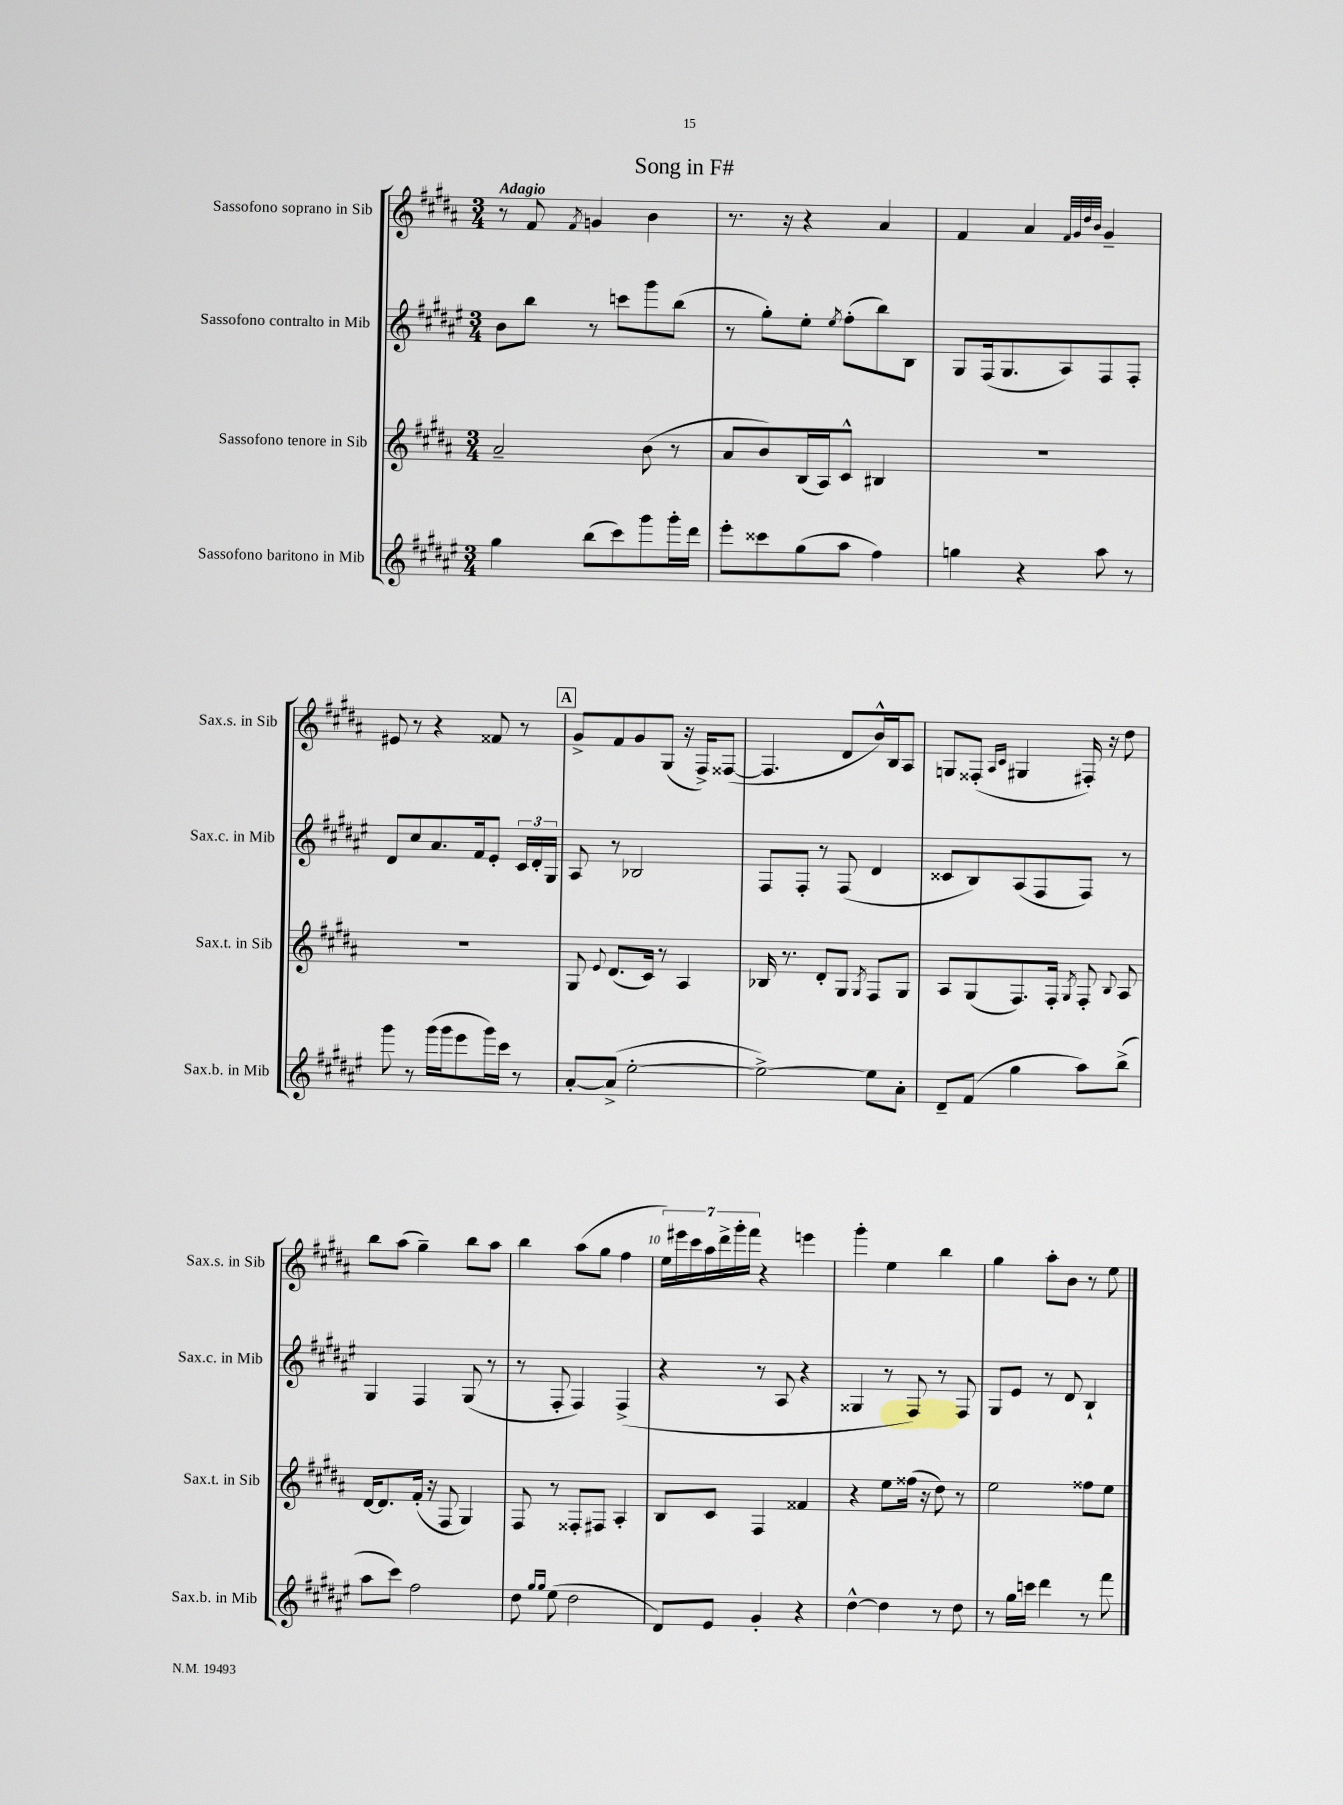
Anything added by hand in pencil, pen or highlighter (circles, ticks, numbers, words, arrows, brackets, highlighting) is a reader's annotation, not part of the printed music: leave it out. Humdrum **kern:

**kern	**kern	**kern	**kern
*staff4	*staff3	*staff2	*staff1
*clefG2	*clefG2	*clefG2	*clefG2
*k[f#c#g#d#a#e#]	*k[f#c#g#d#a#]	*k[f#c#g#d#a#e#]	*k[f#c#g#d#a#]
*M3/4	*M3/4	*M3/4	*M3/4
4gg#\	2a#~/	8b\L	8r
.	.	8bb\J	8f#/
.	.	.	8qf#/
(8bb\L	.	8r	4g/
8ccc#\)	.	8ccc\L	.
8ggg#\	(8b\	8ggg#\	4b\
16ggg#'\L	8r	(8bb\J	.
16ddd#\JJ	.	.	.
=	=	=	=
8eee#'\L	8a#/L	8r	8.r
8ccc##\	8b/)	8gg#'\L)	.
.	.	.	16r
(8gg#\	(16B/L	8ee#'\J	4r
.	16A#/J)	.	.
.	.	8qee#/	.
8aa#\J	8c#^^/J	(8ff#'\L	.
4ff#\)	4B#/	8bb\)	4a#/
.	.	8B\J	.
=	=	=	=
4gg\	2.r	8G#/L	4f#/
.	.	(16F#/k	.
.	.	8.G#/	.
4r	.	.	4a#/
.	.	8A#/)	.
.	.	.	32qqf#/LLL
.	.	.	32qqg#/
.	.	.	32qqdd#/
.	.	.	32qqb/JJJ
8aa#\	.	8F#/	4g#~/
8r	.	8F#'/J	.
=	=	=	=
8ggg#\	2.r	8d#/L	8e#/
8r	.	8cc#/	8r
(16ggg#\LL	.	8.a#/	4r
16ggg#\J	.	.	.
8eee#\	.	.	.
.	.	16f#/k	.
16ggg#\L)	.	8e#'/J	8f##/
16ccc#\JJ	.	.	.
8r	.	24c#/LL	8r
.	.	24d#'/	.
.	.	24G#/JJ	.
=	=	=	=
[8a#'/L	8G#/	8A#/	8g#^/L
.	8qqe/	.	.
(8a#^/]J	(8.d#/L	8r	8f#/
[2ee#'\	.	2B-/	8g#/
.	16c#/Jk)	.	.
.	8r	.	(8G#/J
.	4A#/	.	16r
.	.	.	16F#^/LK)
.	.	.	([8F##/J
=	=	=	=
2ee#^\_)	16B-/	8F#/L	4.F##/]
.	8.r	.	.
.	.	8F#'/J	.
.	8d#'/L	8r	.
.	8G#/J	(8F#/	8d#/L
.	8qG#/	.	.
8ee#\]L	8F#/L	4d#/	16b^^/L)
.	.	.	16B/J
8a#'\J	8G#/J	.	8A#/J
=	=	=	=
8d#~/L	8A#/L	8c##/L	8G/L
(8f#/J	(8G#/	8B/)	(8F##'/J
.	.	.	16qqA#/LL
.	.	.	16qqc#/JJ
4gg#\	8.F#/)	(8A#/	4G#/
.	.	8F#/	.
.	16F#'/Jk	.	.
.	8qG#/	.	.
8aa#\L)	8F#'/	8F#/J)	16F#'/)
.	.	.	16r
.	8qqB/	.	.
(8bb^\J	8A#/	8r	8dd#\
=	=	=	=
8aa#\L	[16d#/LK	4G#/	8bb\L
.	8.d#/]	.	.
8ccc#\J)	.	.	(8aa#\J
2ff#\	(16f#'/Jk	4F#/	4gg#~\)
.	16r	.	.
.	8F#/	.	.
.	4G#/)	(8G#/	8bb\L
.	.	8r	8aa#\J
=	=	=	=
8dd#\	8F#/	8r	4bb\
16qqgg#/LL	.	.	.
16qqgg#/JJ	.	.	.
(8ee#\	8r	8F#'/	.
2dd#\	8F##'/L	4F#/)	(8aa#\L
.	8F#/J	.	8gg#\J
.	4A#'/	(4F#^/	4ff#\
=	=	=	=
8d#/L)	8B/L	4r	28ee\LL)
.	.	.	28eee#\
.	.	.	28ccc#\
.	.	.	28aa#\
8e#/J	8c#/J	.	.
.	.	.	28ddd#^\
.	.	.	28ggg#'\
.	.	.	28fff#\JJ
4g#'/	4F#/	8r	4r
.	.	8A#/	.
4r	4f##/	4r	4eee\
=	=	=	=
[4dd#^^\	4r	4G##/	4ggg#'\
4dd#\]	8ee\L	8r	4ee\
.	(16ff##\Jk	8F#/)	.
.	16r	.	.
8r	8dd#\)	8r	4bb\
8dd#\	8r	8F#/	.
=	=	=	=
8r	2ee\	8G#/L	4gg#\
16gg#\LL	.	8e#/J	.
16ccc\JJ	.	.	.
4ddd#\	.	8r	8aa#'\L
.	.	8d#/	8b\J
8r	8ff##\L	4B`/	8r
8fff#\	8ee\J	.	8ee\
==	==	==	==
*-	*-	*-	*-
